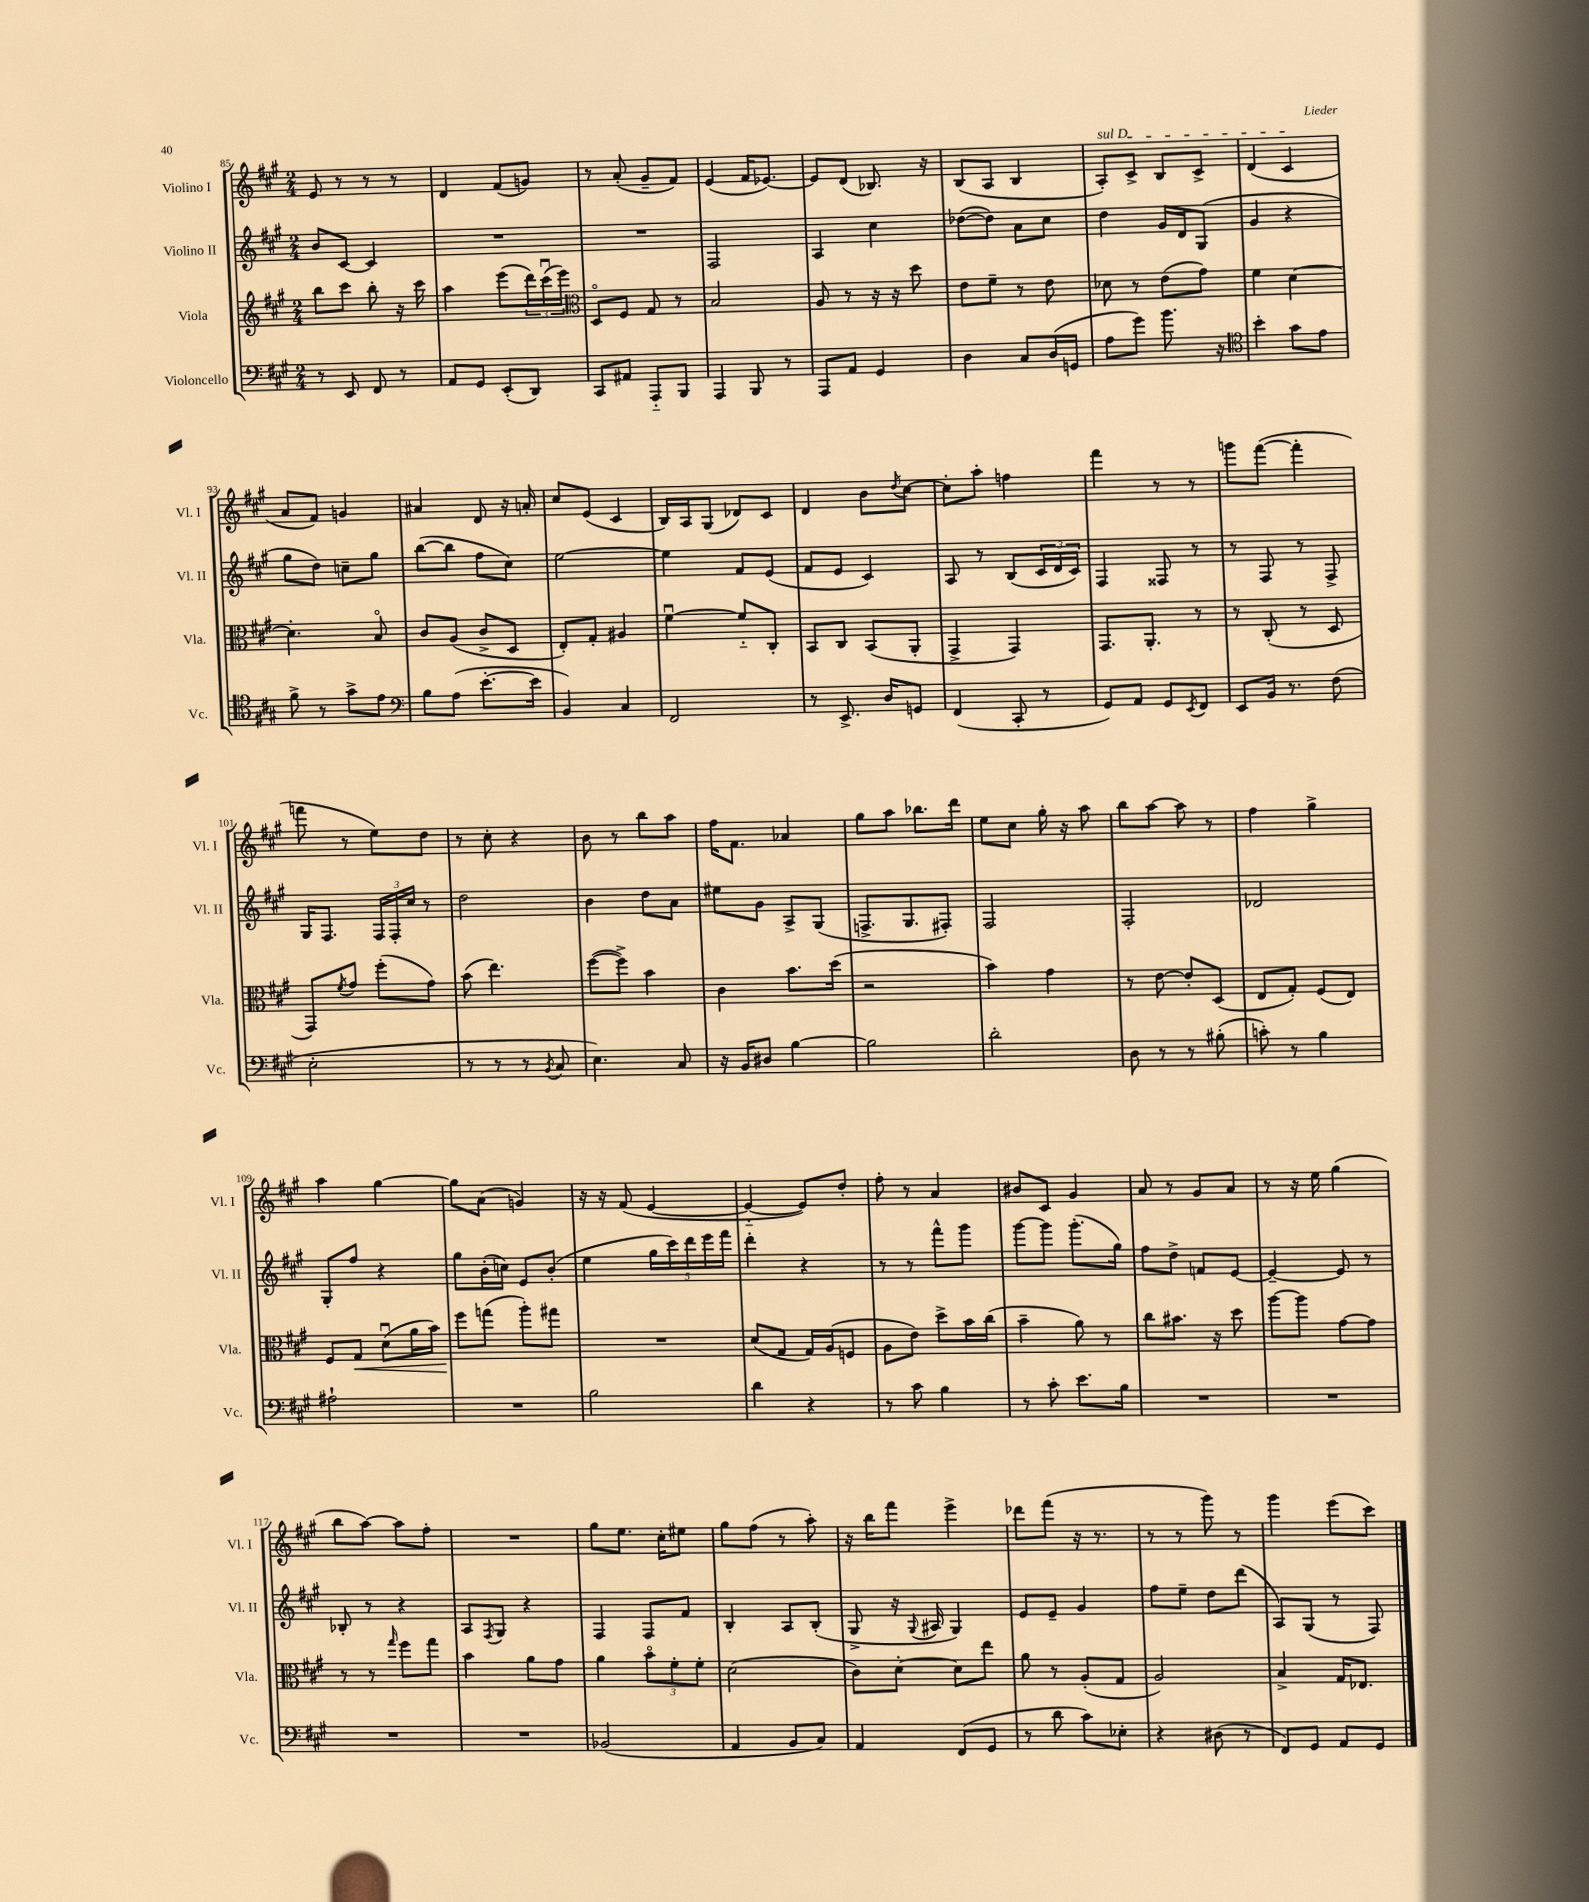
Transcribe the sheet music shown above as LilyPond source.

<<
\new StaffGroup <<
\new Staff = "s0" \with { instrumentName = "Violino I" shortInstrumentName = "Vl. I" } {
    \clef treble \key a \major \numericTimeSignature \time 2/4
    e'8 r8 r8 r8 |
    d'4 fis'8( g'8) |
    r8 a'8-.( gis'8-- fis'8) |
    e'4( fis'16 ees'8.~) |
    ees'8 d'8( bes8.) r16 |
    b8( a8 b4 |
    \once \override TextSpanner.bound-details.left.text = \markup { \italic "sul D" } a8-.\startTextSpan) cis'8-> b8 cis'8-> |
    d'4( cis'4\stopTextSpan |
    a'8 fis'8) g'4 |
    ais'4 d'8 r16 a'16-. |
    cis''8 e'8( cis'4 |
    b16) a16 gis8( des'8) cis'8 |
    d'4 b'8 \acciaccatura { d''8 } cis''8~ |
    cis''8-. a''8-. f''4 |
    fis'''4 r8 r8 |
    g'''8 fis'''8~( fis'''4-. |
    f'''8 r8 e''8) d''8 |
    r8 cis''8-. r4 |
    b'8 r8 b''8 a''8 |
    fis''16 fis'8. aes'4 |
    gis''8 a''8 bes''8. d'''16 |
    e''8 cis''8 gis''16-. r16 a''8 |
    b''8 a''8~ a''8 r8 |
    fis''4 gis''4-> |
    a''4 gis''4~ |
    gis''8 a'8( g'4) |
    r16 r16 fis'8( e'4~ |
    e'4~-_ e'8) d''8-. |
    fis''8-. r8 a'4 |
    bis'8 cis'8 gis'4 |
    a'8 r8 gis'8 a'8 |
    r8 r16 e''16 gis''4( |
    b''8 a''8~) a''8 fis''8-. |
    R2 |
    gis''8 e''8. cis''16-. eis''8 |
    gis''8 fis''8( r8 a''8-.) |
    r16 b''16 fis'''8 e'''4-> |
    des'''8 fis'''8( r16 r8. |
    r8 r8 gis'''8) r8 |
    gis'''4 e'''8( cis'''8) \bar "|." |
}
\new Staff = "s1" \with { instrumentName = "Violino II" shortInstrumentName = "Vl. II" } {
    \clef treble \key a \major \numericTimeSignature \time 2/4
    b'8 cis'8~ cis'4 |
    R2 |
    R2 |
    fis2 |
    a4 cis''4 |
    des''8~( des''8) a'8 cis''8 |
    d''4 gis'16 d'16 gis8( |
    gis'4 r4 |
    gis''8 d''8) c''8-- gis''8 |
    b''8~( b''8 fis''8 cis''8) |
    e''2~ |
    e''4 fis'8 e'8( |
    fis'8 e'8 cis'4) |
    a8 r8 b8( \tuplet 3/2 { cis'16 d'16 cis'16) } |
    fis4 fisis8 r8 |
    r8 fis8 r8 fis8-> |
    gis16 fis8. \tuplet 3/2 { fis16 fis16-. cis''16 } r8 |
    d''2 |
    b'4 d''8 a'8 |
    eis''8 gis'8 a8-> gis8( |
    f8.-> gis8. fis8-.) |
    fis2 |
    fis2-. |
    des'2 |
    gis8-. fis''8 r4 |
    gis''8 b'16-.( c''16) e'8 b'8-.( |
    e''4 \tuplet 5/4 { gis''16 cis'''16) d'''16 e'''16 fis'''16 } |
    d'''4-. r4 |
    r8 r8 fis'''8-^ gis'''8 |
    gis'''8~ gis'''8 gis'''8.-.( gis''16) |
    fis''8 d''8-> f'8 e'8~ |
    e'4~-- e'8 r8 |
    bes8-. r8 r4 |
    a8 \acciaccatura { fis8 } gis8 r4 |
    fis4 fis8 fis'8 |
    b4-. a8 b8-.( |
    gis8-> r16 \appoggiatura { gis8 } ais16 gis4) |
    e'8 e'8-- gis'4 |
    fis''8 e''8-- d''8 d'''8( |
    a8) gis8( r8 fis8) \bar "|." |
}
\new Staff = "s2" \with { instrumentName = "Viola" shortInstrumentName = "Vla." } {
    \clef treble \key a \major \numericTimeSignature \time 2/4
    b''8 cis'''8 b''8-. r16 cis'''16 |
    a''4 e'''8( \tuplet 3/2 { d'''16) cis'''16\downbow( e'''16) } |
    \clef alto d8\flageolet fis8 gis8 r8 |
    b2 |
    a8 r8 r16 r16 d''8 |
    e'8 fis'8-- r8 e'8 |
    des'8 r8 e'8( gis'8) |
    fis'4 d'4~ |
    d'4.-. b8\flageolet |
    cis'8 a8( cis'8-> d8 |
    e8-.) gis8-. ais4 |
    fis'4~\downbow fis'8-_ cis8-. |
    b,8 cis8 b,8( a,8-. |
    gis,4-> gis,4) |
    gis,8. a,8.-. r8 |
    r8 cis8-.( r8 d8 |
    gis,8) \acciaccatura { fis'8 } gis'8 fis''8-.( gis'8) |
    b'8( e''4.) |
    fis''8~( fis''8->) b'4 |
    cis'4 b'8. d''16( |
    r2 |
    b'4) gis'4 |
    r8 e'8~ e'8-. d8( |
    e8 gis8-.) fis8( e8) |
    fis8 gis8\< d'8\downbow( a'16 b'16) |
    fis''8\! g''8( a''8-.) gis''8 |
    R2 |
    d'8( gis8 gis16) a16( f8 |
    a8 e'8) d''8-> b'16 cis''16( |
    b'4-- a'8) r8 |
    cis''8 bis'8. r16 d''8 |
    a''8~ a''8 gis'8~ gis'8 |
    r8 r8 \grace { gis''16 } fis''8 gis''8 |
    b'4 a'8 gis'8 |
    a'4 \tuplet 3/2 { b'8\flageolet fis'8-. fis'8-. } |
    d'2( |
    cis'8) d'8~-. d'8 e''8 |
    a'8 r8 a8-.( gis8 |
    a2) |
    b4-> gis16 ees8. \bar "|." |
}
\new Staff = "s3" \with { instrumentName = "Violoncello" shortInstrumentName = "Vc." } {
    \clef bass \key a \major \numericTimeSignature \time 2/4
    r8 e,8 fis,8 r8 |
    a,8 gis,8 e,8-.( d,8) |
    cis,8 ais,8 a,,8-_ b,,8 |
    a,,4 b,,8 r8 |
    a,,8 a,8 gis,4 |
    d4 cis8 d16( g,16 |
    a8 gis'8) b'8. r16 |
    \clef tenor b'4-. gis'8 e'8 |
    fis'8-> r8 gis'8-> e'8 |
    \clef bass b8 a8( e'8.~-. e'16 |
    b,4) cis4 |
    fis,2 |
    r8 e,8.-> d16 g,8 |
    fis,4( cis,8-. r8 |
    gis,8) a,8 gis,8 \acciaccatura { e,8 } fis,8 |
    e,8 b,16 r8. fis8( |
    e2-. |
    r8 r8 r8 \acciaccatura { b,8 } cis8 |
    e4.) cis8 |
    r16 b,16 dis8 b4~ |
    b2 |
    d'2-. |
    d8 r8 r8 bis8-.( |
    c'8-.) r8 b4 |
    ais2-! |
    R2 |
    b2 |
    d'4 r4 |
    r8 cis'8 b4 |
    r8 cis'8-. e'8. b16 |
    R2 |
    R2 |
    R2 |
    R2 |
    bes,2( |
    a,4 b,8 cis8) |
    a,4 fis,8( gis,8 |
    r8 d'8 cis'8) ees8-. |
    r4 dis8( r8 |
    fis,8) gis,8 a,8 gis,8 \bar "|." |
}
>>
>>
\layout { \context { \Score currentBarNumber = #85 } }
